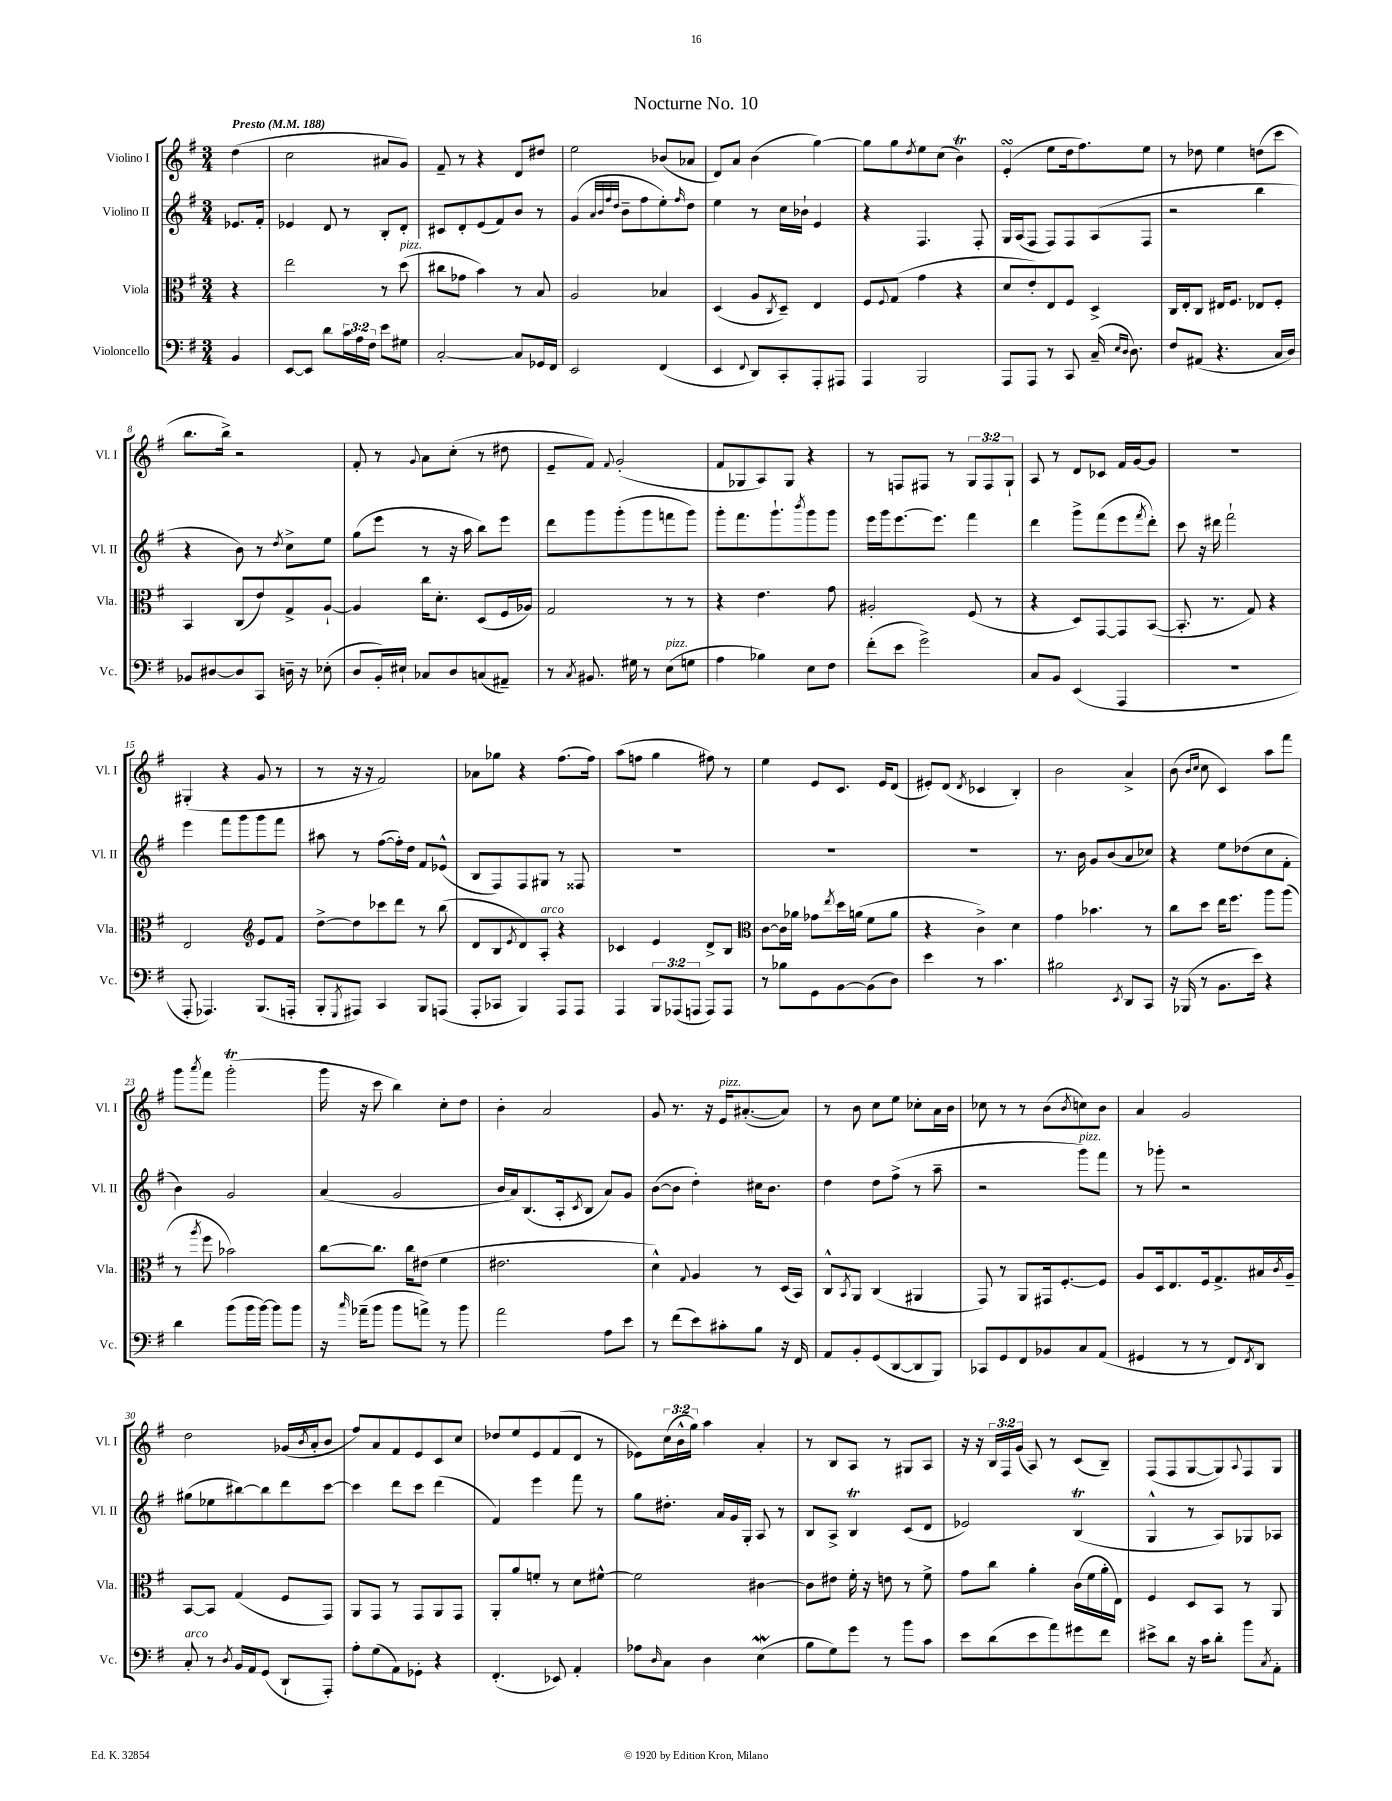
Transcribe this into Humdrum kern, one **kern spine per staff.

**kern	**kern	**kern	**kern
*staff4	*staff3	*staff2	*staff1
*clefF4	*clefC3	*clefG2	*clefG2
*k[f#]	*k[f#]	*k[f#]	*k[f#]
*M3/4	*M3/4	*M3/4	*M3/4
*MM188	*MM188	*MM188	*MM188
4BB/	4r	8.e-/L	(4dd\
.	.	16f#'/Jk	.
=	=	=	=
[8EE/L	2ee\	4e-/	2cc\
8EE/]J	.	.	.
8d\L	.	8d/	.
24c\L	.	8r	.
24A\	.	.	.
24F#\JJ	.	.	.
8e\L	8r	8B'/L	8a#/L
8G#\J	(8dd\	8d'/J	8g/J)
=	=	=	=
[2C'/	8cc#\L	8c#/L	8f#~/
.	8g-\J	8d'/	8r
.	4b\)	(8e/	4r
.	.	8f#/)	.
8C/]L	8r	8b/J	8d/L
16GG-/L	8B/	8r	8dd#/J
16FF#/JJ	.	.	.
=	=	=	=
2EE/	2A/	(4g/	2ee\
.	.	32qqa/LLL	.
.	.	32qqb/	.
.	.	32qqff#/	.
.	.	32qqdd/JJJ	.
.	.	8b~\L	.
.	.	8ff#\	.
(4FF#/	4B-/	8ee'\)	(8b-/L
.	.	16qqff#/	.
.	.	8dd\J	8a-/J
=	=	=	=
4EE/	(4D/	4ee\	8d/L)
.	.	.	8a/J
8qqFF#/	.	.	.
8DD/L)	8A/L	8r	(4b\
.	8qC/	.	.
8CC'/	8D~/J)	16cc\LL	.
.	.	16b-`\JJ	.
8AAA'/	4E/	4e/	[4gg\)
8AAA#/J	.	.	.
=	=	=	=
4AAA/	8F#/L	4r	8gg\]L
.	8qqF#/	.	.
.	(8G/J	.	8gg\
.	.	.	8qdd/
2BBB/	4g\	4.F#/	8ee\
.	.	.	(8cc\J
.	4r	.	4b\)
.	.	8F#'/	.
=	=	=	=
8AAA/L	8d/L	16G/LL	(4e'/
.	.	(16A/J	.
8AAA/J	8e'/)	8F#/J	.
8r	8E/	8F#/L)	8ee\L
8CC/	8F#/J	8F#/	16dd\k
.	.	.	8.ff#\)
(16C~/	4D^/	(8A/	.
16qqE/LL	.	.	.
16qqD/JJ	.	.	.
8.D\)	.	.	.
.	.	8F#/J	8ee\J
=	=	=	=
8F#/L	16C/LL	2r	8r
.	16E'/J	.	.
(8AA#/J	8C/J	.	8dd-\
4.r	16E#/LK	.	4ee\
.	8.F#/J	.	.
.	8E-/L	4bb\	(8dd\L
16C/LL	8F#'/J	.	8ccc\J
16D/JJ)	.	.	.
=	=	=	=
8BB-/L	4BB/	4r	8.bb\L
[8D#/	.	.	.
.	.	.	16bb^\Jk)
8D#/]	(8C/L	8b\)	2r
8CC/J	8e/)	8r	.
.	.	8qdd/	.
16D~\	8G^/	8cc^\L	.
16r	.	.	.
(8E-'\	[8A`/J	8ee\J	.
=	=	=	=
8D/L	4A/]	(8gg\L	8f#'/
16BB'/L)	.	8eee\J	8r
16E#`/JJ	.	.	.
.	.	.	8qqg/
8C-/L	16cc\LK	8r	8a\L
.	8.d'\J	.	.
8D/	.	16r	(8cc'\J
.	.	16aa\	.
(8C/	(8D/L	8bb\L)	8r
8AA#~/J)	16F#/L	8eee\J	8dd#\
.	16A-/JJ)	.	.
=	=	=	=
8r	2G/	8ddd\L	8e~/L
8qC/	.	.	.
8.BB#/	.	8ggg\	8f#/J)
.	.	.	8qqf#/
.	.	(8ggg'\	(2g'/
16G#\	.	.	.
8r	.	8ggg\	.
(8E\L	8r	8fff\	.
8G\J	8r	8ggg\J)	.
=	=	=	=
4A\	4r	8ggg'\L	8f#/L
.	.	8.fff#\	8G-/
4B-\)	4.e\	.	8A/)
.	.	8.ggg`\	.
.	.	.	8G-/J
.	.	8qbbb/	.
8E\L	.	8ggg\	4r
8F#\J	8g\	8ggg\J	.
=	=	=	=
(8f#'\L	2A#'/	16eee\LL	8r
.	.	16ggg\J	.
8e\J	.	[8.eee\	8F/L
2g^\)	.	.	8F#/J
.	.	8.eee\]J	.
.	.	.	8r
.	(8F#/	4fff#\	12G/L
.	.	.	12F#/
.	8r	.	.
.	.	.	12G`/J
=	=	=	=
8C/L	4r	4ddd\	8A/
8BB/J	.	.	8r
(4EE/	8D/L)	8ggg^\L	8d/L
.	[8GG/	(8fff#\	8c-/J
4AAA/	8GG/]	8eee\	16f#/LL
.	.	.	[16g/J
.	.	8qfff#/	.
.	([8BB/J	8ddd'\J)	8g/]J
=	=	=	=
2.r	8.BB'/]	8ccc\	2.r
.	.	16r	.
.	8.r	16ddd#\	.
.	.	2fff#`\	.
.	8G/)	.	.
.	4r	.	.
=	=	=	=
8AAA'/	2E/	4eee\	(4G#'/
4.AAA-/)	.	.	.
.	.	8fff#\L	4r
.	.	8ggg\	.
*	*clefG2	*	*
(8.BBB/L	8e/L	8ggg\	8g/
.	8f#/J	8fff#\J	8r
16AAA'/Jk	.	.	.
=	=	=	=
8BBB'/L	[8dd^\L	8aa#\	8r
8qGGG/	.	.	.
8AAA#/J)	8dd\]	8r	16r
.	.	.	16r
4CC/	8ccc-\	([8ff#\L	2f#/)
.	8ddd\J	16ff#'\]L)	.
.	.	16dd\JJ	.
8BBB/L	8r	8f#/L	.
(8AAA/J	(8bb\	(8e-^^/J	.
=	=	=	=
8AAA'/L	8d/L	8B/L	8a-\L
8CC-/J	8B/	8F#/)	8gg-\J
.	8qe/	.	.
4BBB/)	8d/)	8F#/	4r
.	8A'/J	8G#/J	.
8AAA/L	4r	8r	(8.ff#\L
8AAA/J	.	8F##/	.
.	.	.	16ff#\Jk)
=	=	=	=
4AAA/	4c-/	2.r	(8aa\L
.	.	.	8ff\J
12BBB/L	4e/	.	4gg\
(12AAA-/	.	.	.
12AAA/J	.	.	.
8AAA/L)	8d^/L	.	8ff#\)
8AAA/J	8B/J	.	8r
=	=	=	=
*	*clefC3	*	*
8r	[8c\L	2.r	4ee\
8B-\L	16c\]L	.	.
.	16a-\JJ	.	.
8GG\	8g-\L	.	8e/L
.	8qee/	.	.
[8BB\	16dd\L	.	8.c/J
.	(16a\JJ	.	.
(8BB\]	8f#\L	.	.
.	.	.	16e/LK
8D\J)	8a\J	.	(8d/J
=	=	=	=
4e\	4r	2.r	8e#'/L)
.	.	.	(8d/J
.	.	.	8qd/
8r	4c^\)	.	4c-/
4.c\	.	.	.
.	4d\	.	4B'/)
=	=	=	=
2B#\	4g\	8.r	2b\
.	.	16b\	.
.	4.b-\	8g/L	.
.	.	(8b/	.
8qEE/	.	.	.
8DD/L	.	8a/	4a^/
8CC/J	8r	8cc-/J)	.
=	=	=	=
16r	8cc\L	4r	(8b\
(16BBB-/	.	.	.
.	.	.	16qqb/LL
.	.	.	16qqcc/JJ
8r	8dd\J	.	8cc\
8.BB\L	16ee\LK	8ee\L	4c/)
.	8.ff#\J	.	.
.	.	(8dd-\	.
16e\Jk)	.	.	.
4r	8aa\L	8cc\	8aa\L
.	(8aa\J	8f#'\J	8fff#\J
=	=	=	=
4d\	8r	4b\)	8ggg\L
.	8qaa/	.	8qaaa/
.	8ff#\	.	8fff#\J
(8b\L	2b-\)	2g/	(2ggg'\
16b\L	.	.	.
[16b\JJ)	.	.	.
8b\]L	.	.	.
8b\J	.	.	.
=	=	=	=
16r	[8cc\L	(4a/	16ggg\
16qqcc/	.	.	.
(16a-~\LK	.	.	16r
8b\J	8.cc\]J	.	8ccc\
8b\L	.	2g/	4bb\)
.	16cc\LK	.	.
8a^\J)	(8e#\J	.	.
8r	4f#\	.	8cc'\L
8b\	.	.	8dd\J
=	=	=	=
2a\	2.e#\	16b/LL	4b'\
.	.	16a/J)	.
.	.	(8.B/	.
.	.	.	2a/
.	.	16A'/k	.
.	.	8qc/	.
.	.	8B/J	.
8A\L	.	8a/L)	.
8e\J	.	8g/J	.
=	=	=	=
8r	4d^^\)	([8b\L	8g/
(8f#\L	.	8b\]J	8.r
.	8qqG/	.	.
8e\)	4A/	4dd'\)	.
.	.	.	16r
8c#'\	.	.	16e/LK
.	.	.	([8.a#'/
8B\J	8r	16cc#\LK	.
.	.	8.b\J	.
16r	(16D/LL	.	8a#/]J)
16FF#/	16BB/JJ)	.	.
=	=	=	=
8AA/L	8C^^/L	4dd\	8r
.	8qBB/	.	.
8BB'/	8AA/J	.	8b\
(8GG/	(4C/	8dd\L	8cc\L
[8DD/	.	(8ff#^\J	8ee\J
8DD/]	4AA#/	8r	8cc-'\L
8BBB/J)	.	8aa~\	16a\L
.	.	.	16b\JJ
=	=	=	=
8CC-/L	8GG/)	2r	8cc-\
8GG/	8r	.	8r
8FF#/	8AA/L	.	8r
8BB-/	16GG#/k	.	(8b\L
.	[8.F#'/	.	.
.	.	.	8qb/
8C/	.	8ggg\L)	8cc\)
(8AA/J	8F#/]J	8fff#\J	8b\J
=	=	=	=
4GG#/	8A/L	8r	4a/
.	16D/k	8ggg-'\	.
.	8.E/	.	.
8r	.	2r	2g/
8r	16F#/k	.	.
.	8.G^/	.	.
8FF#/L)	.	.	.
8qFF#/	.	.	.
8DD/J	16B#/L	.	.
.	8qc/	.	.
.	16A~/JJ	.	.
=	=	=	=
8C'/	[8BB/L	(8gg#\L	2dd\
8r	8BB/]J	8ee-\	.
8qD/	.	.	.
16BB/LL	(4G/	[8bb#\)	.
16AA/J	.	.	.
(8GG/J	.	8bb#\]	.
8DD`/L	8F#/L	8ddd\	(16g-/LL
.	.	.	8qb/
.	.	.	16a'/J
8AAA'/J)	8GG/J)	[8ccc\J	8b/J
=	=	=	=
8A'\L	8AA/L	4ccc\]	8ff#/L)
(8G\	8GG/J	.	8a/
8AA\)	8r	8ddd\L	8f#/
8GG-'\J	8GG/L	8ccc\J	8e/
4r	8AA/	(4ddd\	8c/
.	8GG/J	.	8cc/J
=	=	=	=
(4.FF#'/	8AA'/L	4f#/)	8dd-/L
.	8a/	.	8ee/
.	8f'/J	4eee\	8e/
8EE-/)	8r	.	(8f#/
4AA'/	8d\L	8fff#\	8d/J
.	[8f#^^\J	8r	8r
=	=	=	=
8A-\L	2f#\]	8gg\L	8e-\L)
16qqD/	.	.	.
8C\J	.	8.dd#'\J	(24cc\L
.	.	.	24b^^\
.	.	.	24gg\JJ)
4D\	.	.	4aa\
.	.	16a/LL	.
.	.	16g/	.
.	.	16G'/JJ	.
(4E\	[4c#\	8A/	4a'/
.	.	8r	.
=	=	=	=
8B\L	8c#\]L	8B/L	8r
8G\)	8e#\J	8A^/J	8B/L
8g\J	16f#'\	4B/	8A/J
.	16r	.	.
8r	8e\	.	8r
8b\L	8r	(8c/L	8G#/L
8c\J	8f#^\	8d/J	8A/J
=	=	=	=
8e\L	8g\L	2e-/)	16r
.	.	.	16r
(8d\	8cc\J	.	24B/LL
.	.	.	24F#/
.	.	.	(24g/JJ
8e\	4a'\	.	8A/)
8a\)	.	.	8r
8g#\	(16c\LL	(4B/	(8c/L
.	16f#\	.	.
8f#\J	16a'\	.	8B~/J)
.	16E\JJ)	.	.
=	=	=	=
8e#^\L	4F#/	4G^^/	(8F#/L
8d\J	.	.	8F#/
16r	8D/L	8r	[8G/
16c\LK	.	.	.
8d'\J	8BB/J	8A/L)	8G/])
.	.	.	8qqA/
8b\L	8r	8G-/	8F#/
8qC/	.	.	.
8AA'\J	8AA/	8A-/J	8G/J
==	==	==	==
*-	*-	*-	*-
